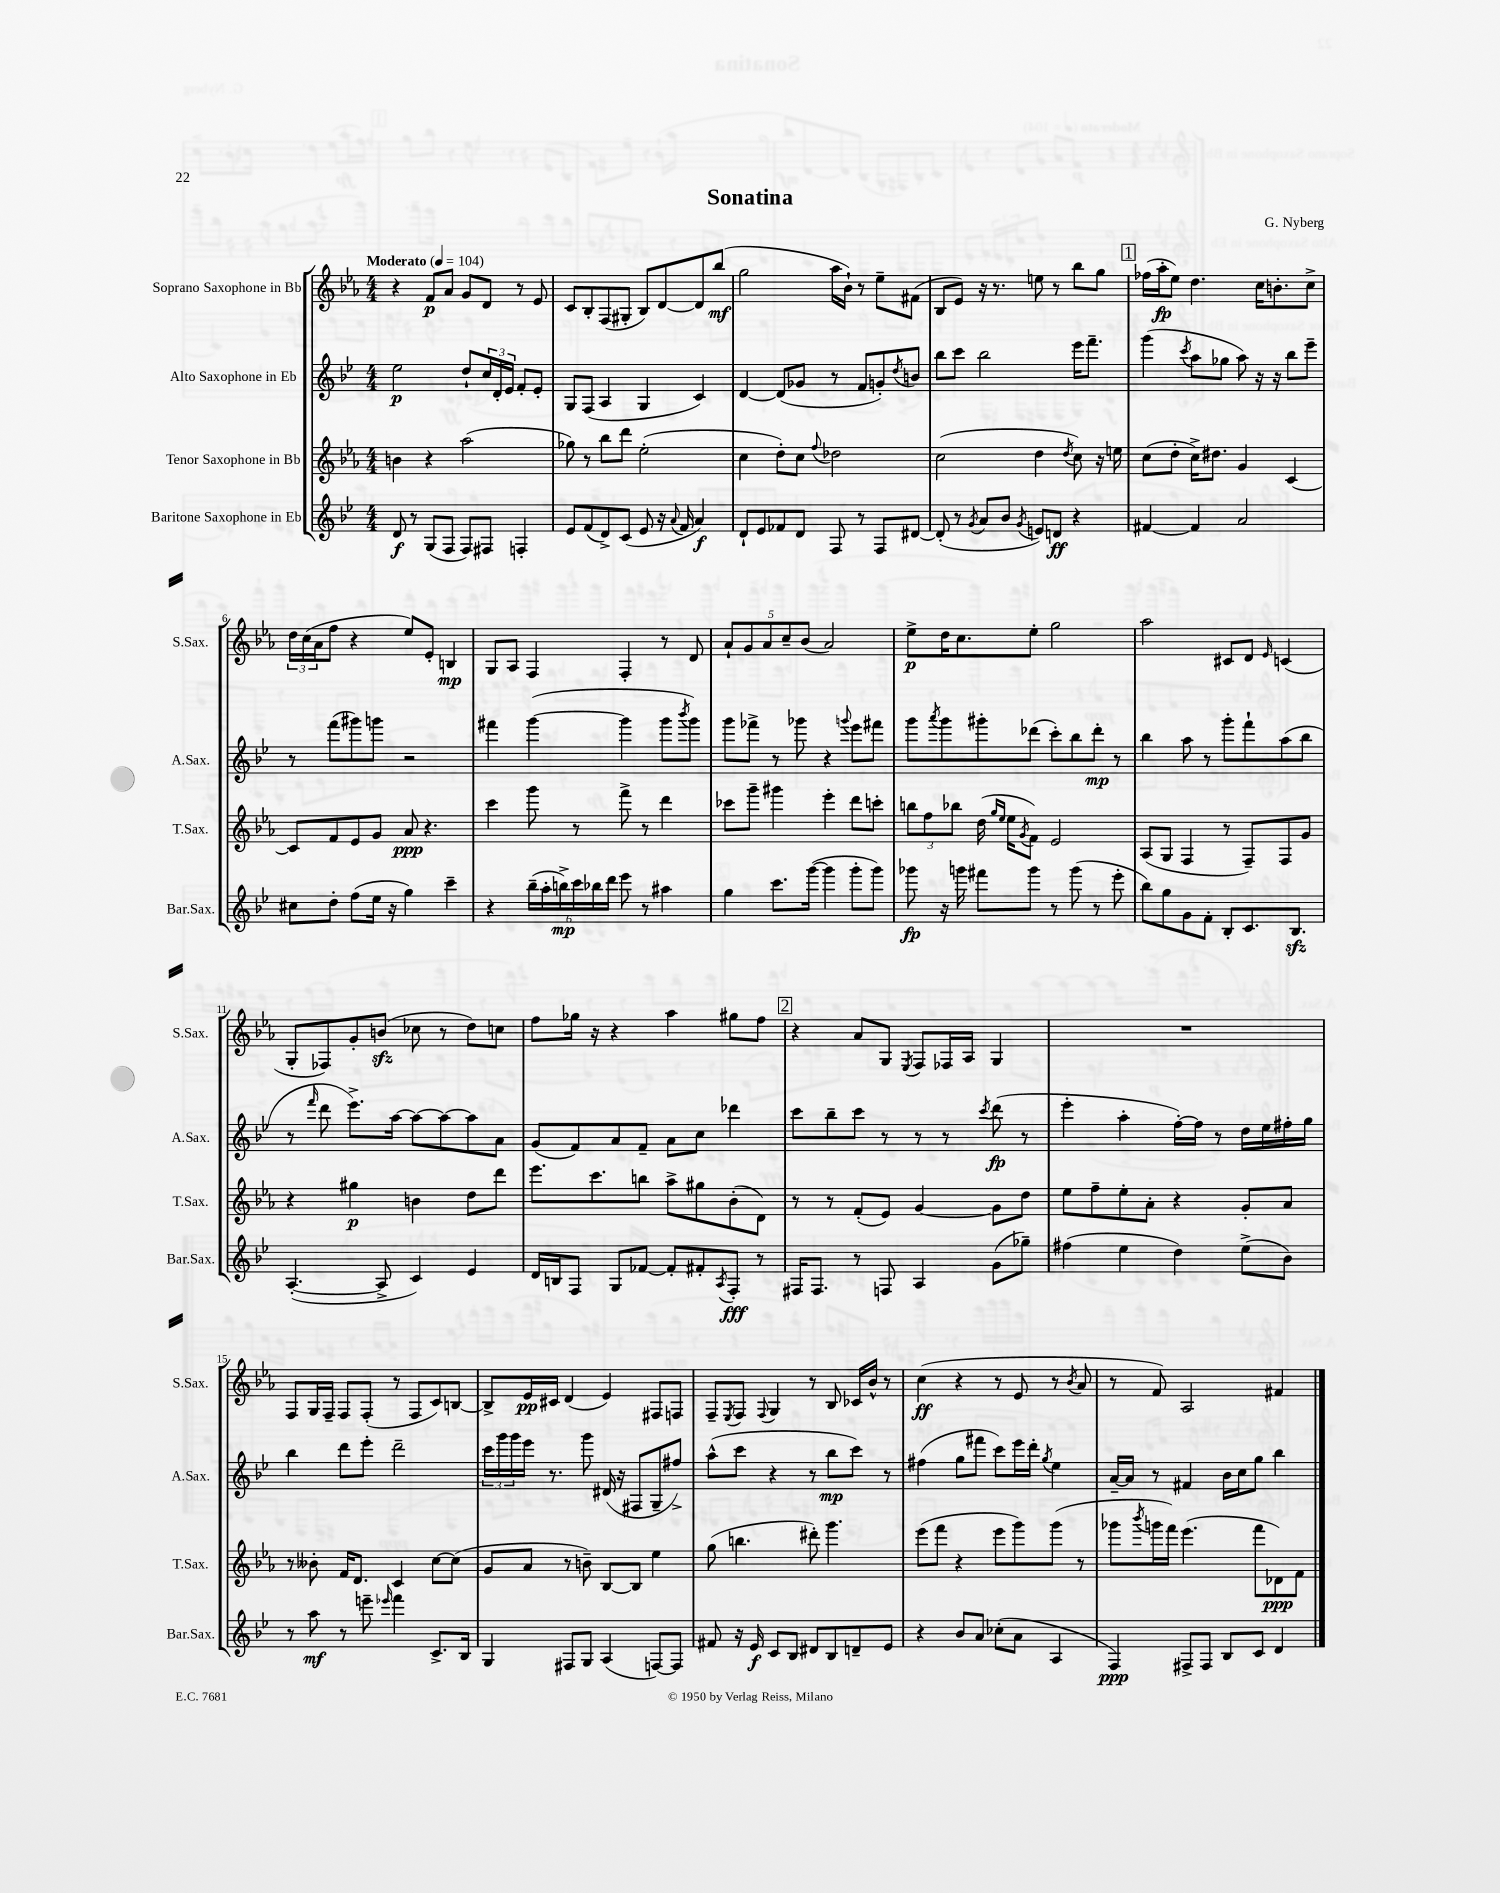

**kern	**kern	**kern	**kern
*staff4	*staff3	*staff2	*staff1
*clefG2	*clefG2	*clefG2	*clefG2
*k[b-e-]	*k[b-e-a-]	*k[b-e-]	*k[b-e-a-]
*M4/4	*M4/4	*M4/4	*M4/4
*MM104	*MM104	*MM104	*MM104
8d	4b	2ee-	4r
8r	.	.	.
(8G	4r	.	8f
8F	.	.	8a-
8F)	(2aa-	8dd`	8g
8F#	.	24cc	8d
.	.	24d'	.
.	.	24e-	.
4F'	.	8f'	8r
.	.	8e-'	8e-
=	=	=	=
8e-	8gg-)	8G	8c
(8f	8r	(8F	8B-'
8d^)	8bb-	4A	(8F
(8c	8ddd	.	8G#'
8e-	(2ee-'	4G	8B-)
16r	.	.	[8d
8qqa	.	.	.
16f	.	.	.
4a)	.	4c)	8d]
.	.	.	(8bb-
=	=	=	=
8d`	4cc	[4d	2gg
8e-	.	.	.
8f-	8dd')	(8d]	.
8d	8cc	8g-	.
.	8qqff	.	.
8F	2dd-	8r	16aa-
.	.	.	16b-`)
8r	.	8f	8r
8F	.	8g')	8ee-~
.	.	8qdd	.
[8d#	.	8b	(8f#
=	=	=	=
(8d#']	(2cc	8bb-	8B-
8r	.	8ccc	8e-)
8qg	.	.	.
8a	.	2bb-	16r
.	.	.	8.r
8b-	.	.	.
8qg	.	.	.
8e)	4dd	.	8ee
8d	.	.	8r
.	8qdd	.	.
4r	8cc)	16eee-	8bb-
.	.	8.fff~	.
.	16r	.	8gg
.	16ee	.	.
=	=	=	=
[4f#	(8cc	(4ggg	(16ff-
.	.	.	16aa-'
.	8dd'	.	8ee-)
.	.	8qccc	.
4f#]	16cc^)	8aa	4.dd
.	8.dd#	.	.
.	.	8gg-	.
2a	4g	8aa)	.
.	.	16r	16cc
.	.	16r	8.b'
.	[4c	8bb-	.
.	.	8eee-~	8cc^
=	=	=	=
8cc#	8c]	8r	24dd
.	.	.	(24cc
.	.	.	24a-
8dd'	8f	(8fff	8ff
(8ff	8e-	8ggg#)	4r
16ee-	8g	8ggg	.
16r	.	.	.
4gg)	8a-	2r	8ee-)
.	4.r	.	8e-'
4ccc~	.	.	4B
=	=	=	=
4r	4ccc	4fff#	8G
.	.	.	8A-
(24bb-~	8ggg	([4ggg	4F
24aa'	.	.	.
24bb^)	.	.	.
24ccc	8r	.	.
24bb-	.	.	.
24ddd	.	.	.
8eee-	8fff^	4ggg]	4F'
8r	8r	.	.
4aa#	4ddd	8ggg	8r
.	.	8qbbb-	.
.	.	8ggg)	8d
=	=	=	=
4gg	8ccc-	8ggg	10a-`
.	.	.	10g
.	8ggg~	8fff-^	.
.	.	.	10a-
8.ccc	4ggg#	8r	.
.	.	.	10cc~
.	.	8ggg-	.
.	.	.	(10b-
([16ggg	.	.	.
4ggg]	4eee-'	4r	2a-)
.	.	8qqggg	.
8ggg'	8ddd	8eee-	.
8ggg)	8ccc'	8fff#	.
=	=	=	=
8ggg-	12bb	8ggg	8ee-^
.	12ff	.	.
.	.	8qaaa	.
16r	.	8ggg	16dd
.	12bb-	.	.
16ggg	.	.	8.cc
8fff#	(16dd	8ggg#'	.
.	16qqgg	.	.
.	16qqee-	.	.
.	16ee-	.	.
.	8qg	.	.
8ggg	8f)	(8ddd-	8ee-'
8r	2e-	8ccc')	2gg
(8ggg	.	8bb-	.
8r	.	8ddd-'	.
8eee-'	.	8r	.
=	=	=	=
8bb-)	(8A-	4bb-	2aa-
8gg	8G	.	.
8g	4F	8aa	.
8f'	.	8r	.
8B-'	8r	8ggg'	8c#
8.c	8F~)	8fff`	8d
.	.	.	16qqe-
.	8F	(8aa	(4c
8.B-	.	.	.
.	8g	8bb-	.
=	=	=	=
([4.A'	4r	8r	8G'
.	.	16qqfff	.
.	.	8ddd	8F-)
.	4gg#	8.eee-^)	8g'
8A^]	.	.	(8b
.	.	[16aa	.
4c)	4b	8aa_	8cc-
.	.	8aa_	8r
4e-	8dd	8aa]	8dd)
.	8ddd	8a	8cc
=	=	=	=
16d	8.eee-	(8g	8ff
16B	.	.	.
8F	.	8f)	16gg-
.	8.ccc	.	16r
8G	.	8a	4r
[8f-	8bb	8f~	.
8f-']	8aa-^	8a	4aa-
8f#'	8gg#	8cc	.
8qA	.	.	.
8F'	(8b-'	4ddd-	8gg#
8r	8d)	.	8ff
=	=	=	=
16F#	8r	8ccc	4r
8.F#	.	.	.
.	8r	8bb-~	.
8r	(8f'	8ccc	8a-
8F	8e-)	8r	8G
.	.	.	8qE-
4A	[4g	8r	8F
.	.	8r	16F-
.	.	.	16A-
.	.	8qccc	.
(8g	8g]	(8ddd	4G
8gg-~)	8dd	8r	.
=	=	=	=
(4ff#	8ee-	4eee-'	1r
.	8ff~	.	.
4ee-	8ee-'	4aa'	.
.	8a-'	.	.
4dd)	4r	[16ff')	.
.	.	16ff]	.
.	.	8r	.
(8ee-^	8g'	16dd	.
.	.	16ee-	.
8b-)	8a-	16ff#'	.
.	.	16gg	.
=	=	=	=
8r	8r	4bb-	8F
8aa	8b--'	.	16G
.	.	.	16F~
8r	16f	8ddd	8F
.	8.d	.	.
8eee~	.	8eee-'	(8F'
16qqeee-	.	.	.
4fff	4c	2ddd~	8r
.	.	.	8F
8.c^	[8cc	.	8c)
.	(8cc]	.	[8B
16B-	.	.	.
=	=	=	=
4G	8g	24ccc	8B^]
.	.	24ggg	.
.	.	24ggg	.
.	8a-	16eee-	16e-
.	.	8.r	16c#
8F#	8r	.	(4d
8G	8b~)	8ggg	.
(4A	[8B-	(16d#	4e-)
.	.	16r	.
.	8B-]	8F#	.
[8F)	4ee-	8G~	8F#
8F]	.	8ff#^)	8F
=	=	=	=
8f#	(8gg	(8aa^^	8F~
.	.	.	8qE-
16r	4.bb	8ccc	8F
16e-	.	.	.
.	.	.	8qqF
8c	.	4r	4G
8B-	.	.	.
8d#	8ddd#')	8r	8r
8B-	4.ggg	8bb-	8B-
8d~	.	8ccc)	16c-
.	.	.	16b-^^
8e-	.	8r	8r
=	=	=	=
4r	(8eee-	(4ff#	(4cc
.	8fff	.	.
8b-	4r	8gg	4r
8a	.	8fff#	.
(8cc-'	8eee-	8ccc)	8r
8a	8ggg)	16eee-	8e-
.	.	16ddd'	.
.	.	8qgg	.
4A	(8ggg	4ee-	8r
.	.	.	8qb-
.	8r	.	8a-
=	=	=	=
4F)	8ggg-	[16a~	8r
.	.	16a]	.
.	8qbbb-	.	.
.	16ggg	8r	8f)
.	16fff)	.	.
8F#^	(4.eee-	4f#	2A-
8F#	.	.	.
8B-	.	16b-	.
.	.	16cc	.
8c	8fff	8gg	.
4d	8d-)	4bb-	4f#
.	8f	.	.
==	==	==	==
*-	*-	*-	*-
